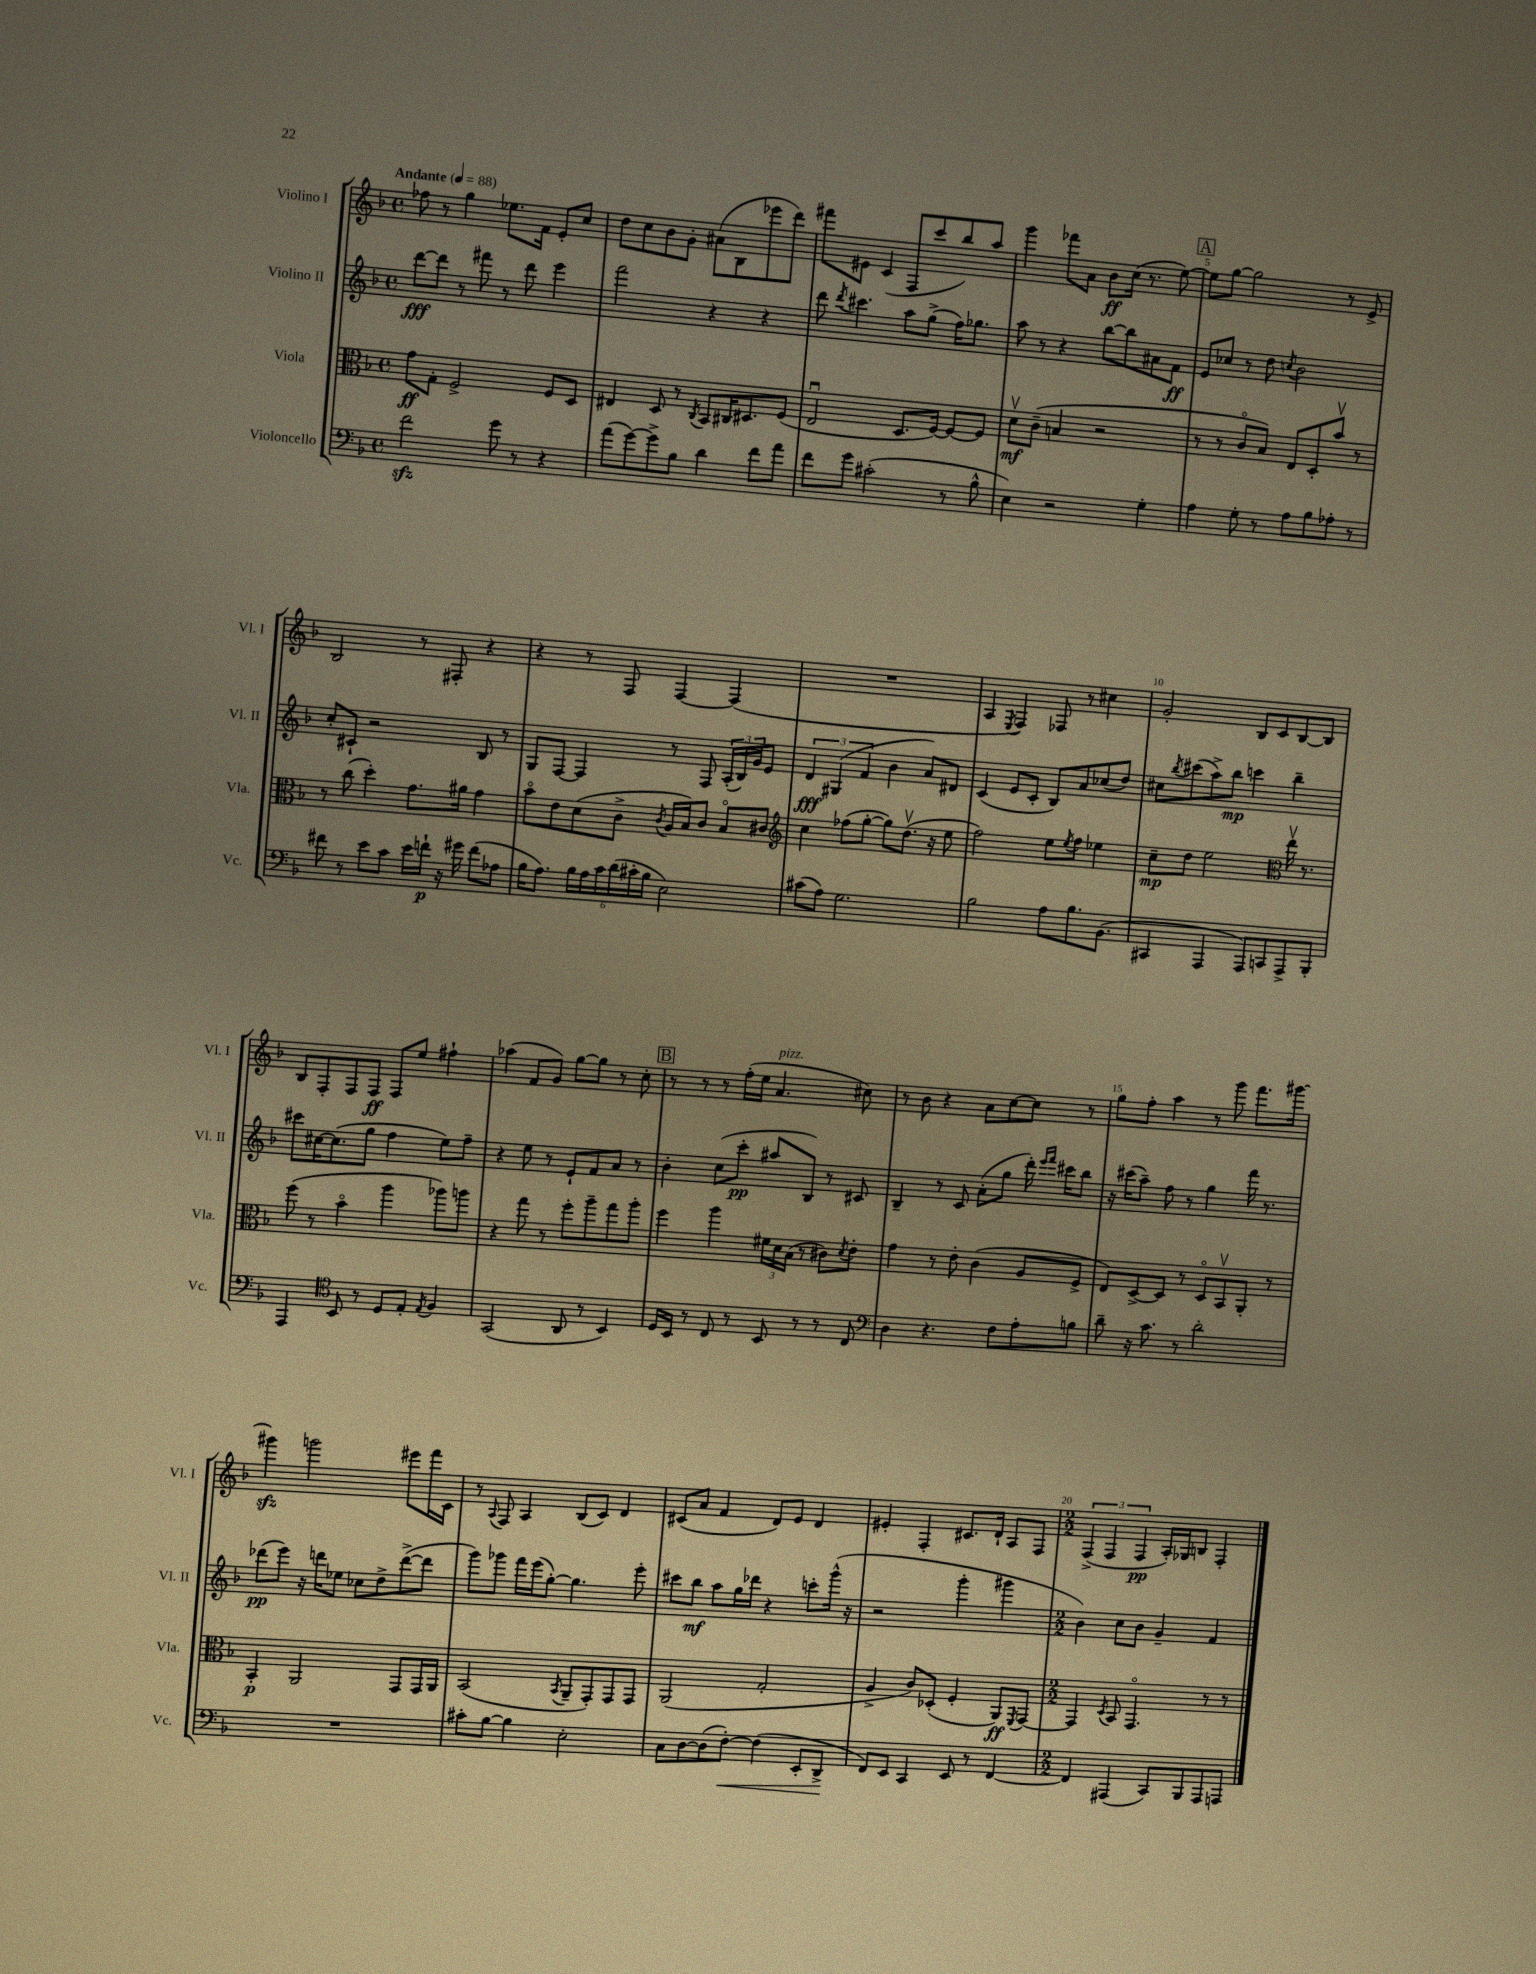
<<
\new StaffGroup <<
\new Staff = "s0" \with { instrumentName = "Violino I" shortInstrumentName = "Vl. I" } {
    \clef treble \key f \major \defaultTimeSignature \time 4/4 \tempo "Andante" 4 = 88
    fes''8 r8 g''4 ees''8. f'16 e'8-. c''8 |
    d''8 c''8 bes'8 g'8-. ais'8( bes8 ees'''8 d'''8) |
    fis'''8 eis'8 c'4( f8 c'''8 bes''8) a''8 |
    g'''4 fes'''8 a'8 bes'8\ff c''16( r8. e''8~) |
    \mark \markup { \box "A" } e''8 g''8~ g''2 r8 e'8-> |
    bes2 r8 fis8-. r4 |
    r4 r8 f8 f4~ f4( |
    R1 |
    a4 \acciaccatura { e8 } f4) fes8 r8 cis''4 |
    g'2-. bes8 c'8 bes8~ bes8 |
    bes8 f8-. f8 f8\ff f8 e''8 fis''4-! |
    aes''4( f'8 g'8) g''8~ g''8 r8 c''8-. |
    \mark \markup { \box "B" } r8 r8 r8 f''16-.( e''16 a'4.^\markup { \italic "pizz." } cis''8) |
    r8 bes'8 r4 a'8 c''8~ c''8 r8 |
    g''8 f''8-. a''4 r8 g'''8 f'''8. gis'''16~ |
    gis'''4\sfz g'''2 eis'''8 f'''16 c'16 |
    r8 \appoggiatura { a8 } f8 a4 bes8( c'8) d'4 |
    cis'8( a'8 f'4 d'8) e'8 d'4 |
    eis'4-. f4-. cis'8. d'16-! a8 f8 |
    \numericTimeSignature \time 2/2 \tuplet 3/2 { f4->( f4 f4\pp } a16-.) ges16 b8 f4-. \bar "|." |
}
\new Staff = "s1" \with { instrumentName = "Violino II" shortInstrumentName = "Vl. II" } {
    \clef treble \key f \major \defaultTimeSignature \time 4/4
    d'''8~\fff d'''8 r8 fis'''8 r8 d'''8 e'''4 |
    f'''2 r4 r4 |
    d'''8 \acciaccatura { d'''8 } cis'''4. a''8 g''8->( f''16) ges''8. |
    a''8 r8 r4 bes''8~ bes''8 ais'8 f'8\ff |
    \mark \markup { \box "A" } e'8 ces''8 r8 d''8 \acciaccatura { c''8 } bes'2 |
    c''8-. cis'8-! r2 bes8 r8 |
    g8 f8~ f4 r8 f8 \tuplet 3/2 { a16-.( bes16) g'16 } e'8 |
    \tuplet 3/2 { d'4\fff gis4( f'4 } bes'4 a'8) dis'8 |
    c'4( e'8 c'8-. bes8) a'8 ces''8( d''8) |
    cis''8 \acciaccatura { bes''8 } cis'''8( a''8->) bes''8\mp c'''4 bes''4-- |
    cis'''8 cis''16~ cis''8.( g''8 f''4 e''8) f''8-- |
    r4 e''8 r8 e'8-! f'8 a'8 r8 |
    \mark \markup { \box "B" } bes'4-. c''8( c'''8-.\pp ais''8 bes8) r8 cis'8 |
    bes4-- r8 c'8 a'8-.( g''8 d'''16-.) \grace { e'''16 f'''16 } cis'''16 bes''8 |
    r16 cis'''16( a''8--) f''8 r8 g''4 f'''16 r8. |
    des'''8\pp( e'''8) r16 d'''16 ees''8 ces''8 d''8-> d'''8~->( d'''8 |
    g'''8) ges'''8 f'''16 e'''16( g''8~-.) g''4. e'''8-. |
    cis'''8 bes''8\mf a''8 g''16 des'''16 r4 c'''8-. g'''16-^( r16 |
    r2 g'''4-. gis'''4 |
    \numericTimeSignature \time 2/2 bes'4) c''8 bes'8 g'4-- f'4 \bar "|." |
}
\new Staff = "s2" \with { instrumentName = "Viola" shortInstrumentName = "Vla." } {
    \clef alto \key f \major \defaultTimeSignature \time 4/4
    g'8\ff g8-. f2-> f8 d8 |
    eis4 d8 r8 \acciaccatura { c8 } bes,8 cis16 dis8. f8( |
    e2\downbow d8. f16~) f8~ f8 |
    d'8\upbow\mf c'8--( b4 r2 |
    \mark \markup { \box "A" } r8 r8 c'8\flageolet bes8) e8 d8-. bes'8\upbow r8 |
    r8 c''8( d''4-.) g'8. ais'16 g'4 |
    bes'8\flageolet e'8 d'8( c'8-> \acciaccatura { c'8 } a16 bes16) c'8 bes8\flageolet cis'8 |
    \clef treble c''4 fes''8( g''8~-. g''8) d''8.\upbow( r16 e''8 |
    f''2) e''8 \acciaccatura { e''8 } f''8 ees''4 |
    c''8--\mp d''8 e''2 \clef alto e''16\upbow r8. |
    f''8( r8 bes'4\flageolet a''4 aes''8) a''8 |
    r4 g''8 r8 f''8-. a''8-- g''8 a''8-. |
    \mark \markup { \box "B" } f''4 a''4 \tuplet 3/2 { fis'16 d'16 bes16( } r8 cis'8) \acciaccatura { d'8 } e'8-. |
    g'4 r8 e'8-. c'4( a8 f8-> |
    e8) d8~-> d8 r8 d8\flageolet bes,8\upbow a,8-. r8 |
    bes,4-.\p a,2 g,8 g,16 a,16 |
    bes,2( \acciaccatura { bes,8 } a,8-- g,8-.) g,8 g,8 |
    a,2( g2-. |
    a4-> c'8) des8-.( f4-. a,8\ff) \acciaccatura { f,8 } g,8~ |
    \numericTimeSignature \time 2/2 g,4 \acciaccatura { d8 } bes,8 g,4.\flageolet r8 r8 \bar "|." |
}
\new Staff = "s3" \with { instrumentName = "Violoncello" shortInstrumentName = "Vc." } {
    \clef bass \key f \major \defaultTimeSignature \time 4/4
    f'2\sfz g'8 r8 r4 |
    a'8( g'8~) g'8-> bes8 d'4 f'8 a'8 |
    f'8 g'8 cis'2-.( r8 bes8-^ |
    e4) r2 g4-. |
    \mark \markup { \box "A" } a4 g8-. r8 a8 bes8 aes8-. r8 |
    fis'8 r8 e'8 c'8 e'16 f'16-!\p r16 gis'16 f'8( aes8 |
    bes16 a8.) \tuplet 6/4 { bes16 a16 c'16 d'16( cis'16-. bes16 } e2) |
    cis'8( a8) g2. |
    bes2 a8 bes8. bes,8.( |
    cis,4 a,,4 a,,8) c,8 a,,8-> bes,,8-. |
    a,,4 \clef tenor bes,8 r8 d8 e8-. \acciaccatura { e8 } f4 |
    g,2( a,8 r8 bes,4) |
    \mark \markup { \box "B" } d16 bes,16 r8 c8 r8 bes,8 r8 r8 c8 |
    \clef bass d4 r4. f8 a8-. b8 |
    d'8-- r16 c'8. r8 d'2-. |
    R1 |
    cis'8-. bes8~ bes4 e2-. |
    c8 d8~ d8( f8~-.\<) f4( e,8-. d,8->\! |
    f,8) e,8 c,4 e,8 r8 f,4~ |
    \numericTimeSignature \time 2/2 f,4 ais,,4( c,8) bes,,8 ais,,8 a,,8 \bar "|." |
}
>>
>>
\layout { \context { \Score \override BarNumber.break-visibility = ##(#f #t #t) barNumberVisibility = #(every-nth-bar-number-visible 5) } }
